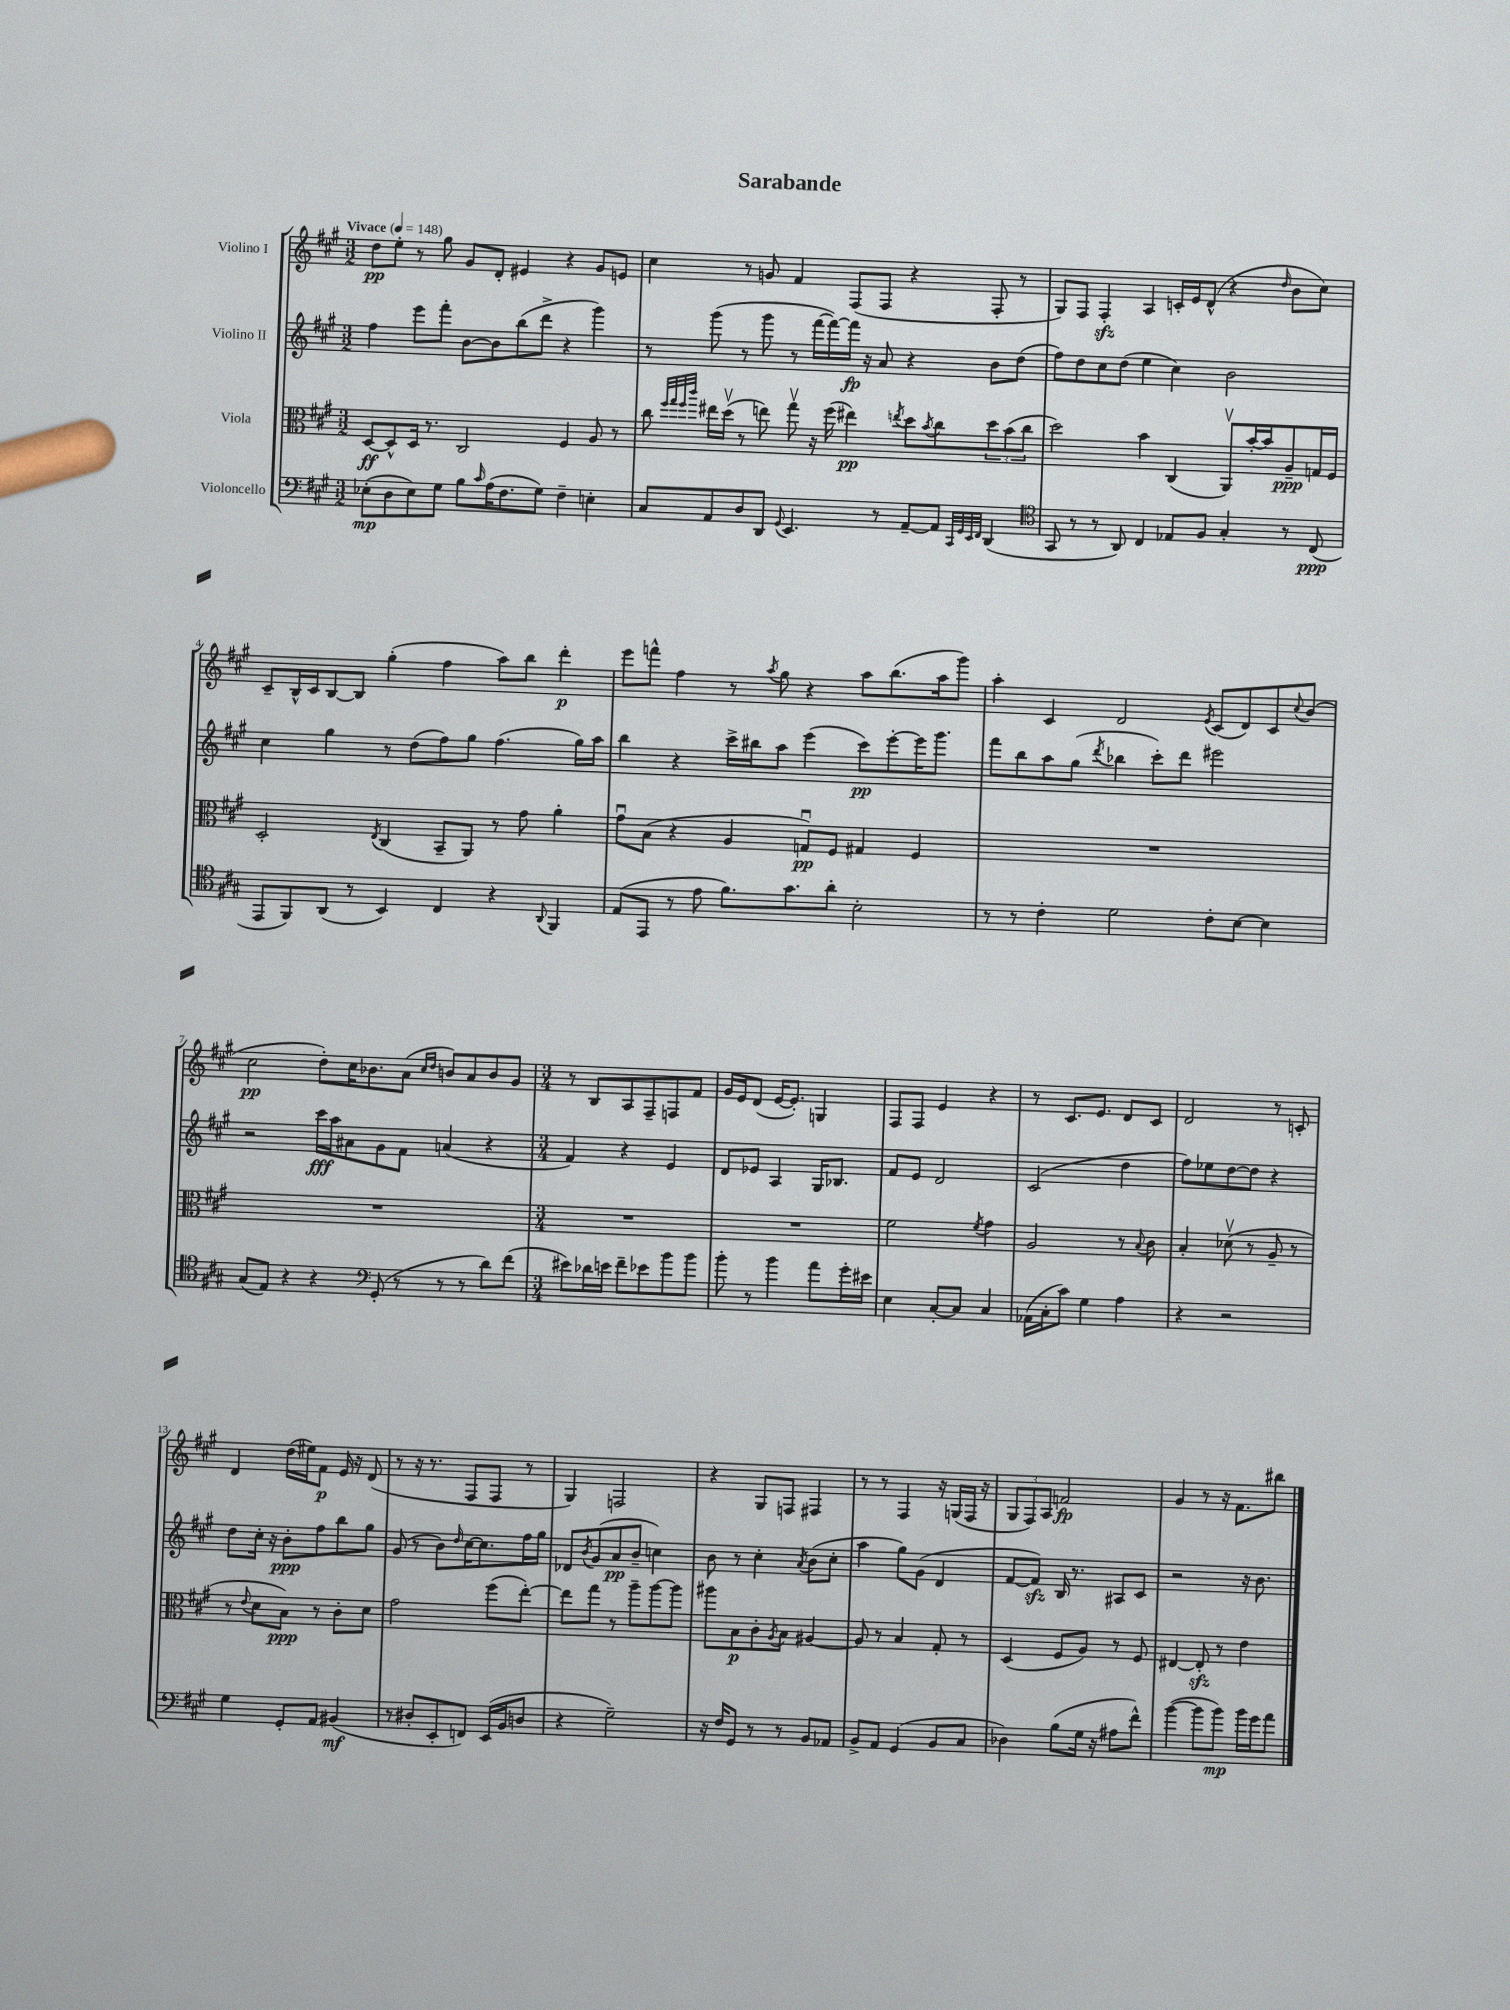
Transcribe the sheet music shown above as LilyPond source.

\header { title = "Sarabande" }
<<
\new StaffGroup <<
\new Staff = "s0" \with { instrumentName = "Violino I" } {
    \clef treble \key a \major \numericTimeSignature \time 3/2 \tempo "Vivace" 4 = 148
    d''8\pp e''8-. r8 gis''8 gis'8 d'8-. eis'4 r4 gis'8 e'8 |
    cis''4 r8 g'8 fis'4 fis8( fis8 r4 fis8-. r8 |
    gis8) fis8 fis4-.\sfz a4 c'16-. e'16 d'8-^( r4 \grace { d''16 } b'8 cis''8) |
    cis'8-- b16-^ cis'16 b8~ b8 gis''4-.( fis''4 a''8) b''8 d'''4-.\p |
    e'''8 f'''8-^ fis''4 r8 \acciaccatura { a''8 } gis''8 r4 a''8 b''8.( a''16 gis'''8) |
    a''4-. cis'4 d'2 \acciaccatura { e'8 } cis'8( d'8) cis'8 \appoggiatura { cis''8 } b'8( |
    cis''2\pp d''8-.) cis''16 bes'8. a'8( \grace { cis''16 d''16 } b'8) a'8 b'8 gis'8 |
    \numericTimeSignature \time 3/4 r8 b8 a8 fis8-- f8 fis'8 |
    gis'16 e'16 d'8( e'16~ e'8.-.) g4 |
    fis8 fis8 e'4 r4 |
    r8 cis'8. e'8. d'8 cis'8 |
    d'2 r8 c'8-. |
    d'4 d''16( eis''16) fis'8\p e'16 r16 d'8( |
    r8 r16 r8. fis8 fis8 r8 |
    gis4) f2 |
    r4 gis8 f8 fis4 |
    r8 r8 fis4 r16 g16( fis16 r16 |
    \tuplet 3/2 { gis8 fis8) a8 } f'2\fp |
    gis'4 r8 r16 fis'8. bis''8 \bar "|." |
}
\new Staff = "s1" \with { instrumentName = "Violino II" } {
    \clef treble \key a \major \numericTimeSignature \time 3/2
    fis''4 e'''8 fis'''8-. b'8~ b'8 b''8( d'''8-> r4 gis'''4) |
    r8 gis'''8( r8 gis'''8 r8 fis'''16~ fis'''16~) fis'''16\fp r16 a'8 r4 b'8 d''8( |
    fis''8) d''8 cis''8 d''8( e''4 cis''4) b'2 |
    cis''4 gis''4 r8 d''8( fis''8) gis''8 fis''4.( gis''16) a''16 |
    b''4 r4 cis'''16-> bis''16 a''8 e'''4( cis'''8\pp) e'''8~-. e'''16 gis'''8. |
    fis'''8 b''8 a''8 gis''8( \acciaccatura { d'''8 } bes''4 cis'''8-.) d'''8 eis'''2 |
    r2 cis'''16\fff a''16 ais'8 gis'8 fis'8 a'4( r4 |
    \numericTimeSignature \time 3/4 fis'4) r4 e'4 |
    d'8 ees'8 a4 gis16 bes8. |
    fis'8 e'8 d'2 |
    cis'2( d''4 |
    fis''8) ees''8 d''8~ d''8 r4 |
    d''8 cis''16-. r16 b'8-.\ppp fis''8 b''8 gis''8 |
    gis'8( r8 b'8) \grace { d''16 } cis''16~ cis''8. fis''16 gis''16 |
    des'8 \acciaccatura { b'8 } gis'8( a'8\pp b'8-- c''4) |
    b'8 r8 cis''4-. \acciaccatura { a'8 } b'8( cis''8-. |
    a''4 gis''8) gis'8( d'4 |
    fis'8~ fis'8\sfz) b16 r8. ais8 cis'8 |
    r2 r16 b'8. \bar "|." |
}
\new Staff = "s2" \with { instrumentName = "Viola" } {
    \clef alto \key a \major \numericTimeSignature \time 3/2
    d8~\ff d8-^ d16 r8. cis2 fis4 a8 r8 |
    cis''8 \grace { fis''32 gis''32 fis''32 cis'''32 } eis''16 d''16\upbow( r8 e''8) gis''8\upbow r16 fis''16( eis''4\pp) \acciaccatura { e''8 } d''8 \acciaccatura { b'8 } cis''8 \tuplet 3/2 { d''8 b'8( cis''8 } |
    d''2) b'4 cis4( a,8\upbow) b'16~-. b'16 a8--\ppp g16 fis16 |
    d2-. \acciaccatura { e8 } cis4( b,8-- a,8) r8 gis'8 a'4-. |
    gis'8\downbow b8( r4 a4 g8\downbow\pp) fis8 gis4 fis4 |
    R1. |
    R1. |
    \numericTimeSignature \time 3/4 R2. |
    R2. |
    fis'2 \acciaccatura { fis'8 } gis'4 |
    a2 r8 \appoggiatura { b8 } cis'8 |
    b4-. des'8\upbow( r8 a8-- r8 |
    r8 \appoggiatura { e'8 } d'8 b8\ppp) r8 cis'8-. d'8 |
    gis'2 fis''8( e''8~-.) |
    e''8 gis''8 r8 a''8-- a''8~ a''8 |
    ais''8 b8\p cis'8-. \acciaccatura { a8 } b8 ais4~ |
    ais8 r8 b4 gis8-. r8 |
    d4( fis8 a8) r8 fis8 |
    eis4~ eis8-.\sfz r8 e'4 \bar "|." |
}
\new Staff = "s3" \with { instrumentName = "Violoncello" } {
    \clef bass \key a \major \numericTimeSignature \time 3/2
    ees8-.\mp( d8 ees8) gis8 b8 \grace { cis'16 } a16( fis8. gis8) fis4-- e4-. |
    cis8 a,8 d8 d,8 \appoggiatura { gis,8 } e,4. r8 a,8~-- a,8 \grace { cis,32 gis,32 e,32 fis,32 } d,4( |
    \clef tenor gis,8 r8 r8 a,8) cis4 ees8 fis8 gis4-. r8 cis8\ppp( |
    e,8 fis,8) a,8( r8 b,4) cis4 r4 \appoggiatura { a,8 } fis,4 |
    e8( e,8 r8 e'8 fis'8.) gis'8. a'8-. b2-. |
    r8 r8 cis'4-. d'2 cis'8-. b8~ b4 |
    gis8( e8) r4 r4 \clef bass gis,8-.( r8 r8 r8 d'8) fis'8( |
    \numericTimeSignature \time 3/4 eis'8) des'16 e'16 fis'8-- ees'8 b'8 b'8 |
    b'8-. r8 b'4 a'8 gis'16-. eis'16 |
    e4 cis8~-. cis8 cis4 |
    aes,16( cis16-. cis'8) gis4 a4 |
    r4 r2 |
    gis4 gis,8-. a,8 bis,4\mf( |
    r8 dis8-. e,8-. f,8) e,16( b,16 d8 |
    r4 gis2--) |
    r16 fis16 gis,8 r8 r8 b,8 aes,8 |
    b,8-> a,8 gis,4( b,8 cis8 |
    des4) b8( gis16 r16 ais8 fis'8-^) |
    b'4~( b'8 b'8\mp) b'16 gis'16 a'8 \bar "|." |
}
>>
>>
